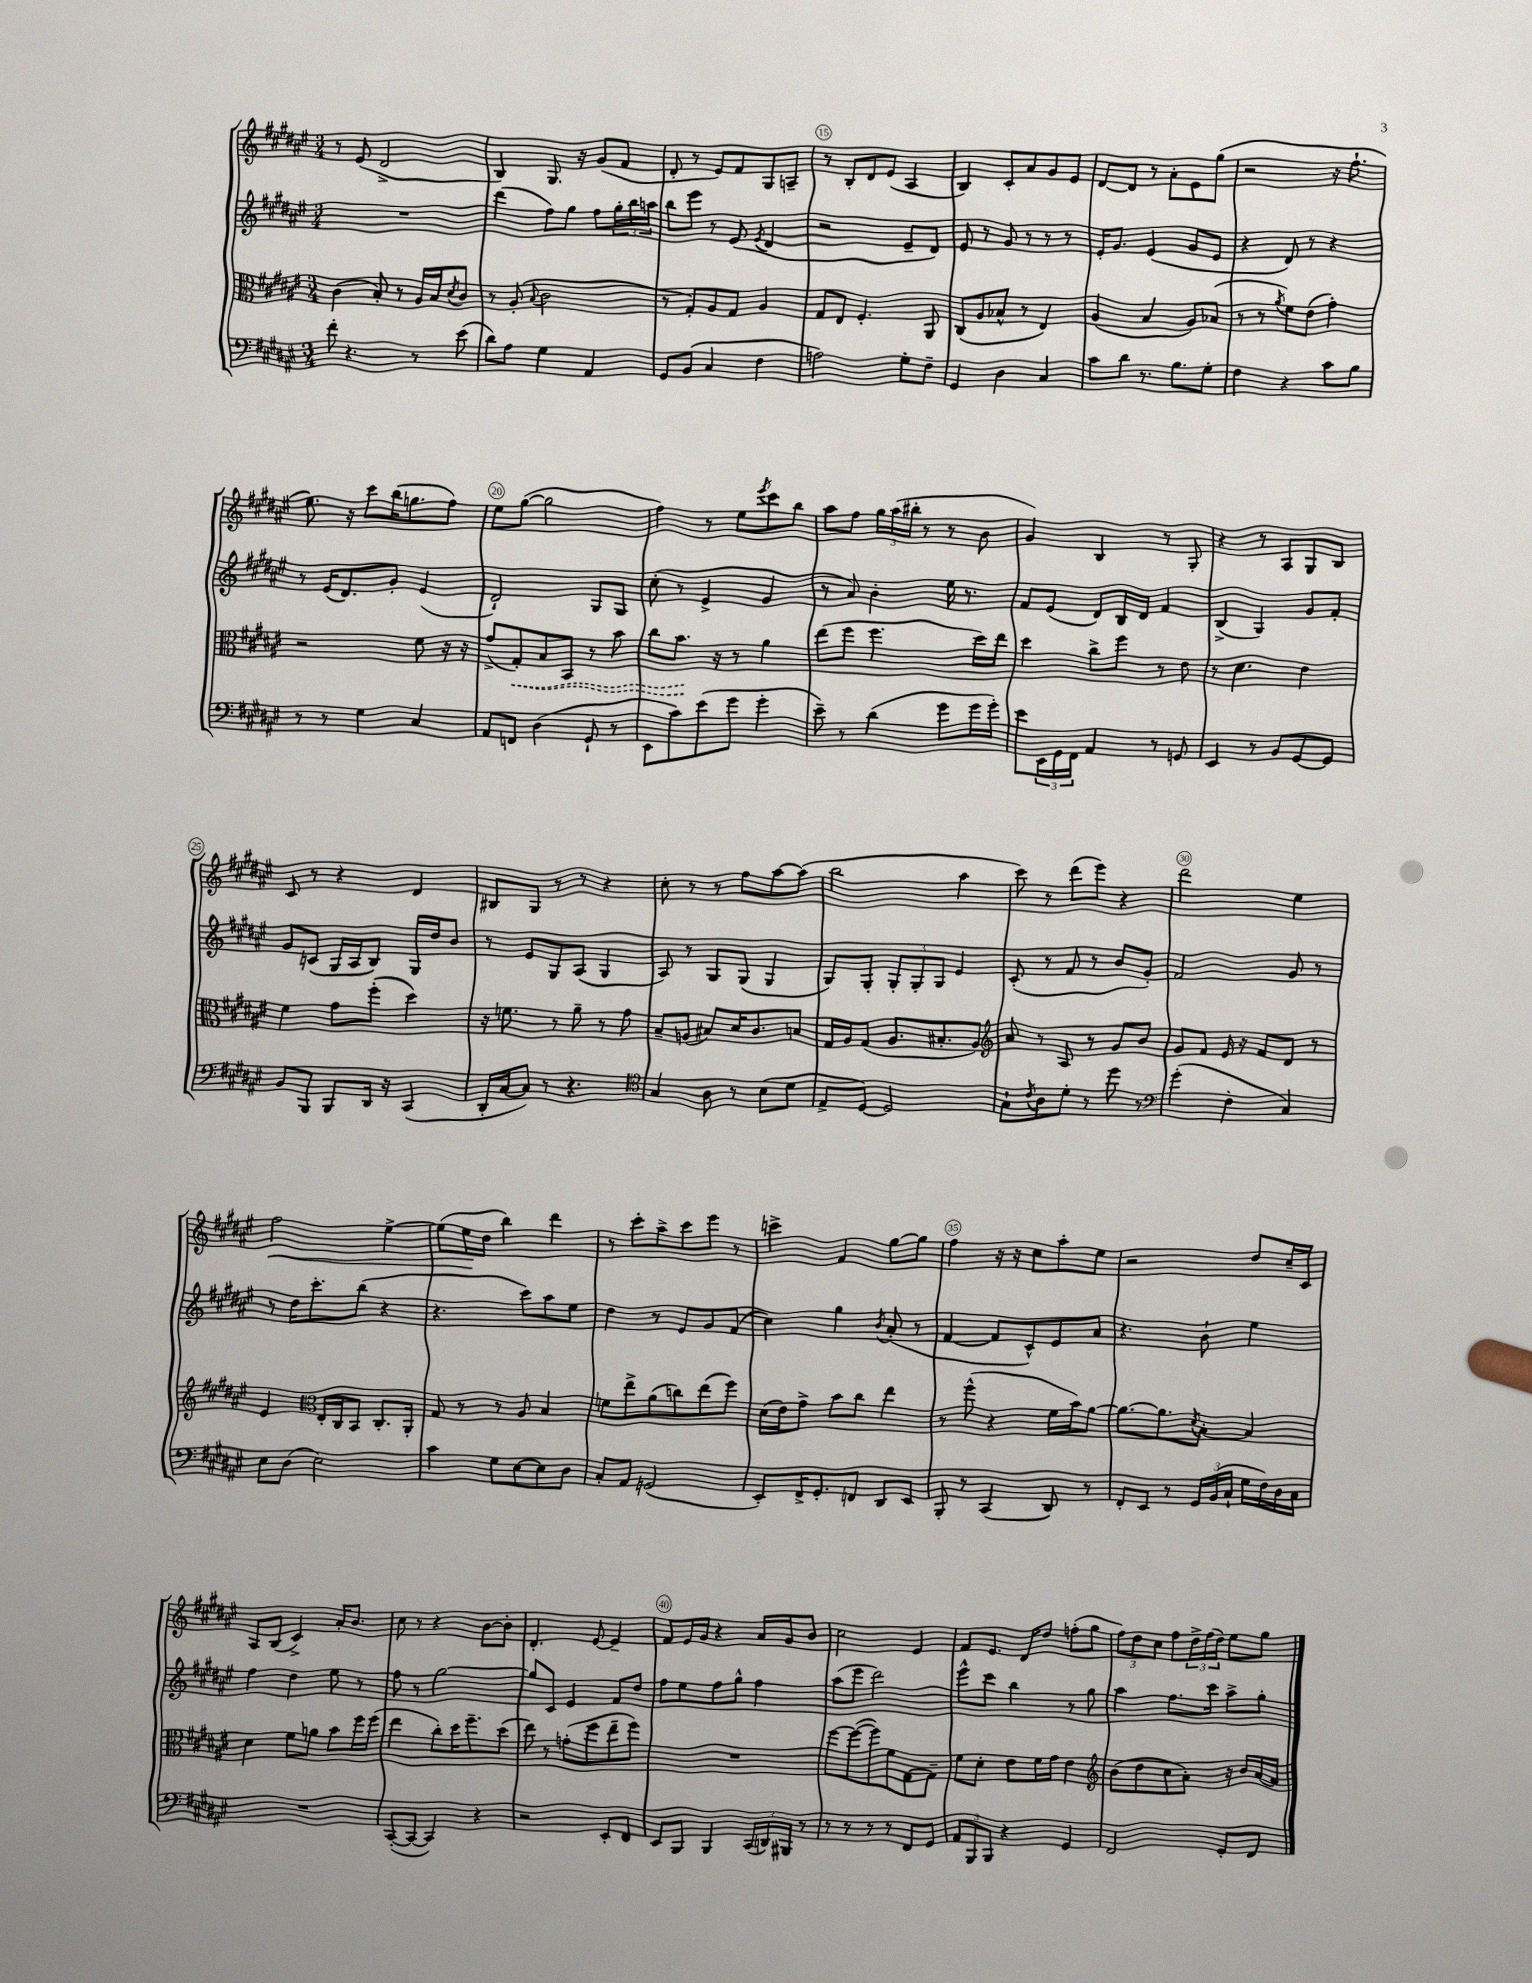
<<
\new StaffGroup <<
\new Staff = "s0" {
    \clef treble \key fis \major \numericTimeSignature \time 3/4
    r8 eis'8( dis'2-> |
    b4) gis8. r16 gis'8( fis'8 |
    dis'8-. r8 eis'8) fis'8 gis8 a8-- |
    r8 b8-. dis'8 eis'8( ais4 |
    b4) cis'8-. ais'8 gis'8 eis'8 |
    dis'8~ dis'8 r8 ais'8-. eis'8 gis''8( |
    r2 r16 fis''8.-! |
    eis''8.) r16 cis'''8 b''16( g''8. fis''8) |
    eis''8 gis''8~( gis''2 |
    fis''4) r8 eis''8 \acciaccatura { eis'''8 } cis'''8 b''8 |
    ais''8 fis''8 \tuplet 3/2 { gis''16 ais''16( bis''16-. } r8 r8 b'8 |
    gis'4) b4 r8 gis8-. |
    r4 r8 ais8 gis8 b8 |
    cis'8 r8 r4 dis'4 |
    bis8 gis8 r8 r8 r4 |
    cis''8-. r8 r8 fis''8 ais''8~ ais''8( |
    b''2 ais''4 |
    cis'''8) r8 dis'''8( eis'''8) r4 |
    dis'''2 eis''4 |
    fis''2\< eis''4~-> |
    eis''8( eis''16\! dis''16 b''4) dis'''4 |
    r8 cis'''8-. ais''8-> cis'''8 eis'''8 r8 |
    c'''4-> fis'4 gis''8~ gis''8 |
    fis''4 r16 r16 cis''8 ais''8-. eis''8 |
    r2 dis''8 cis''16-- cis'16 |
    ais8 b8( cis'4->) ais'16-. b'8. |
    cis''8 r8 r4 b'8~ b'8-. |
    dis'4.-. eis'8~ eis'4-- |
    fis'8 eis'16 gis'16 r4 ais'16 gis'16 b'8 |
    cis''2 eis'4 |
    fis'8 eis'8. dis'16 dis''8 f''8-.( gis''8 |
    \tuplet 3/2 { fis''8) dis''8 cis''8 } fis''8 \tuplet 3/2 { dis''16-> fis''16( dis''16) } eis''8 gis''8 \bar "|." |
}
\new Staff = "s1" {
    \clef treble \key fis \major \numericTimeSignature \time 3/4
    R2. |
    dis'''4( fis''8) gis''8 fis''8 \tuplet 3/2 { gis''16-. b''16 a''16 } |
    b''8 eis'''8 r8 eis'8( \acciaccatura { eis'8 } dis'4 |
    r2 eis'8-- dis'8) |
    eis'8 r8 gis'8 r8 r8 r8 |
    eis'16-. gis'8. eis'4( gis'8 eis'8 |
    r4 dis'8) r8 r4 |
    r8 eis'16( dis'8.) gis'8-. eis'4( |
    dis'2-!) gis8 gis8 |
    cis''8-.( r8 eis'4-> gis'4 |
    r8 ais'8) b'4-. eis''16 r8. |
    fis'8 eis'8( dis'8) b16 dis'16 fis'4 |
    b4->( gis4) gis'8 fis'8-. |
    gis'8 c'8( gis16 ais16 b8) gis16 dis''16 b'8 |
    r8 eis'8 gis8 ais8( gis4 |
    ais8) r8 gis8 gis8( gis4 |
    gis8) gis8-. \tuplet 3/2 { gis8-. gis8-. gis8 } eis'4 |
    cis'8-.( r8 fis'8 r8 b'8 gis'8-.) |
    fis'2 gis'8 r8 |
    r8 dis''16 cis'''8.-. b''8( r4 |
    r4. cis'''8) ais''8 eis''8 |
    dis''4 r8 eis'8 gis'8 fis'8( |
    cis''4) gis''4 \acciaccatura { b'8 } ais'8-.( r8 |
    fis'4~ fis'8 cis'8-^) eis'8 ais'8 |
    r4. b'8-! eis''4 |
    fis''4 dis''4 eis''8 r8 |
    fis''8 r8 gis''2~ |
    gis''8 cis'8 eis'4 fis'8 dis''8 |
    fis''8 eis''8 fis''8 gis''8-^ fis''4 |
    ais''8( eis'''8 dis'''2) |
    eis'''8-^ cis'''8 b''4 r8 gis''8 |
    ais''4 fis''8. cis'''16 ais''8-> gis''8-. \bar "|." |
}
\new Staff = "s2" {
    \clef alto \key fis \major \numericTimeSignature \time 3/4
    cis'4( b8-.) r8 ais16 b16 \acciaccatura { dis'8 } cis'8 |
    r8 ais8-.( \appoggiatura { b8 } cis'2 |
    r8 gis8-.) ais8 gis8 ais4 |
    gis8 eis8 fis4.-. ais,8 |
    cis8( ais8 bes8-^ r8 eis4) |
    ais4( b4 ais8) bes8( |
    r8 r8 \acciaccatura { ais'8 } fis'8) eis'8( gis'4-.) |
    r2 fis'8 r16 r16 |
    gis'8->( \once \override Hairpin.style = #'dashed-line gis8-.\<) b8 b,8 r8 b'8 |
    cis''8 b'8.\! r16 r8 ais'4 |
    eis''8( fis''8 fis''4. dis''16) eis''16 |
    dis''4 cis''8-> fis''8 r8 eis'8 |
    r8 dis'4. eis'4 |
    fis'4 gis'8 fis''8-.( dis''4) |
    r16 f'8. r8 ais'8-- r8 gis'8 |
    b8-- a8( bis8) dis'16 cis'8. b8 |
    gis16 ais16 gis8( ais8. bis8.-. ais8) |
    \clef treble ais'8 r8 ais8 r8 gis'8 b'8 |
    gis'8 fis'8 eis'16 r16 fis'8 dis'8 r8 |
    eis'4 \clef alto eis16-. cis16 b,8 cis8.-. ais,16-. |
    gis8 r8 r8 ais8 b4 |
    f'8 eis''8-> ais'8( c''8) eis''8( fis''8) |
    dis'16( eis'16) gis'8-> b'8 cis''8 eis''4 |
    r8 fis''8-^( r4 fis'16 b'16) ais'8~ |
    ais'8.~ ais'8. \acciaccatura { dis'8 } b8~-. b4 |
    dis'4 fis'8 a'8 b'8 fis''16 fis''16( |
    eis''4 cis''8-.) dis''16 fis''8.-- dis''8( |
    eis''8) r8 g'8-.( fis''8 eis''8-- fis''8) |
    R2. |
    fis''8~ fis''8~( fis''8) fis'8 gis8~ gis8-- |
    fis'8 dis'8-. eis'8 fis'16 gis'16 eis'4 |
    \clef treble b'8( dis''8 cis''8 ais'8-.) r16 b'16 ais'16~ ais'16 \bar "|." |
}
\new Staff = "s3" {
    \clef bass \key fis \major \numericTimeSignature \time 3/4
    fis'8-. r4. r8 eis'8( |
    dis'8) ais8 gis4 ais,4 |
    gis,8 b,8( cis4 fis4 |
    a2) gis8-. fis8-- |
    gis,4 dis4 cis4 |
    cis'8 dis'8 r8. b8. gis8-. |
    fis4 r4 cis'8 b8 |
    r8 r8 gis4 cis4 |
    ais,8 f,8 dis4( gis,8-! r8 |
    eis,8 cis'8) eis'8( gis'8 gis'4-. |
    eis'8--) r8 dis'4( gis'8 gis'16 gis'16-.) |
    eis'8 \tuplet 3/2 { eis,16 gis,16 fis,16 } ais,4 r8 g,8 |
    eis,4 r8 b,8 gis,8~ gis,8 |
    b,8 b,,8 b,,8 dis,16 r16 cis,4( |
    dis,16-. cis16~ cis8) r8 r4. |
    \clef tenor gis4 ais8 r8 b8( dis'8 |
    eis8-> dis8~) dis2 |
    gis8-! \acciaccatura { cis'8 } ais8 dis'8-. r8 dis''8 r8 |
    \clef bass gis'4-.( fis4-. cis4) |
    eis8 dis8( eis2) |
    cis'4 gis8 eis8~ eis8 dis8 |
    cis8-. ais,8 g,2( |
    eis,8-.) fis,16-> gis,8.-. f,8 dis,8 eis,8 |
    b,,8-. r8 cis,4( dis,8) r8 |
    fis,8-. eis,8 r8 \tuplet 3/2 { gis,16 b,16( cis16-! } gis16 fis16) dis16 cis16 |
    R2. |
    cis,8~-.( cis,8~ cis,4) r4 |
    r2 eis,8-. fis,8 |
    eis,8 b,,8 b,,4 \tuplet 3/2 { cis,16( d,16) bis,,16 } r8 |
    r8 r8 r8 r8 fis,8 gis,8 |
    \tuplet 3/2 { ais,8 b,,8 b,,8 } r4 gis,4 |
    fis,2 gis,8-. fis,8 \bar "|." |
}
>>
>>
\layout { \context { \Score currentBarNumber = #12 \override BarNumber.break-visibility = ##(#f #t #t) barNumberVisibility = #(every-nth-bar-number-visible 5) \override BarNumber.stencil = #(make-stencil-circler 0.1 0.3 ly:text-interface::print) } }
